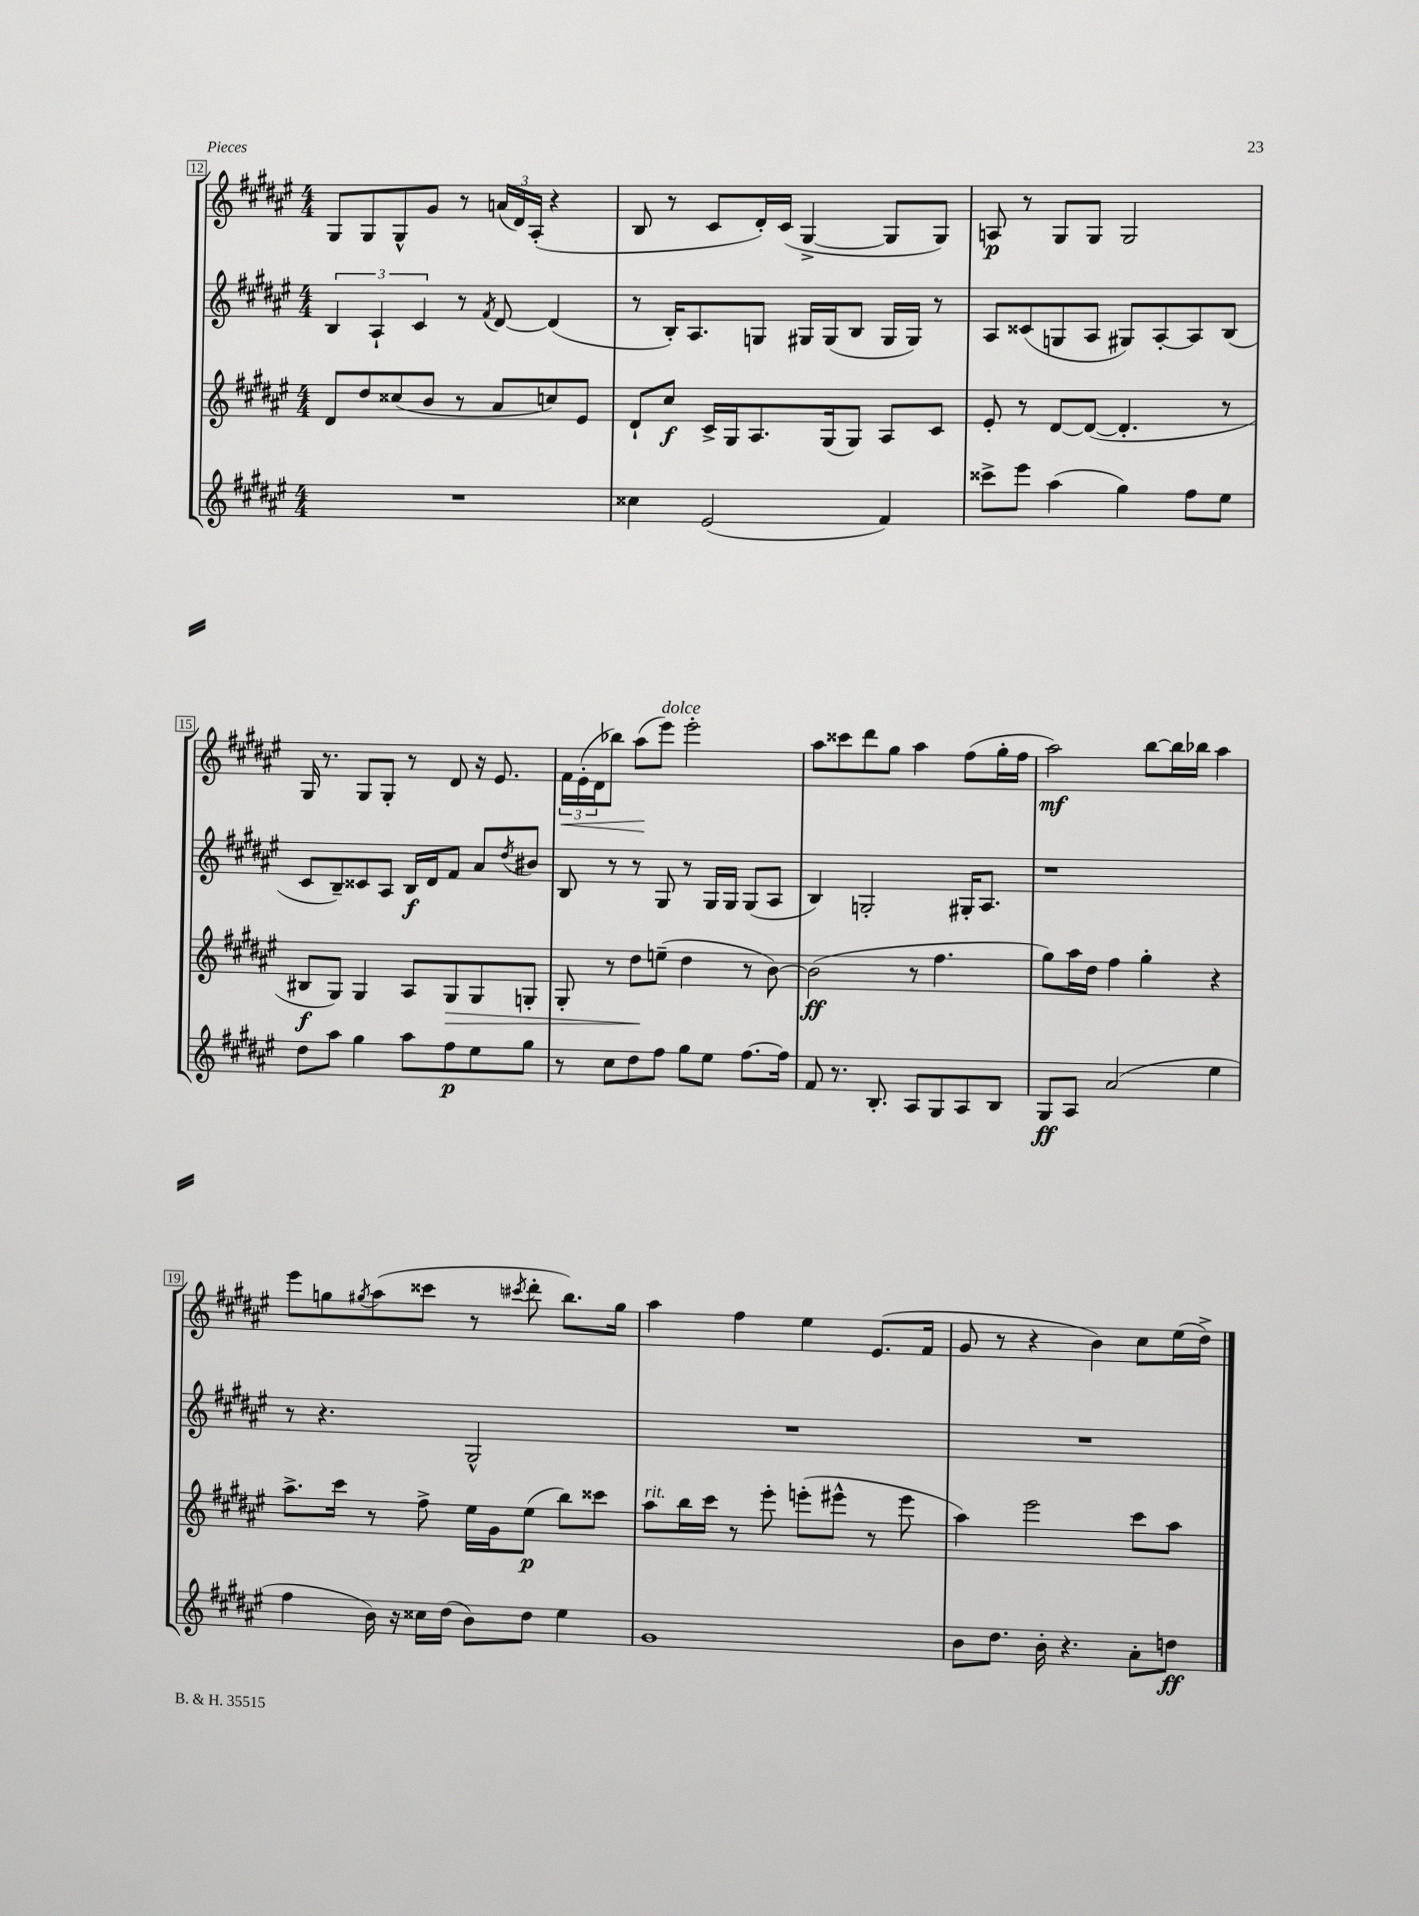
<<
\new StaffGroup <<
\new Staff = "s0" {
    \clef treble \key fis \major \numericTimeSignature \time 4/4
    gis8 gis8 gis8-^ gis'8 r8 \tuplet 3/2 { a'16( dis'16) ais16-.( } r4 |
    b8 r8 cis'8 dis'16-.) cis'16( gis4~-> gis8 gis8) |
    a8\p r8 gis8 gis8 gis2 |
    gis16 r8. gis8 gis8-. r8 dis'8 r16 eis'8. |
    \tuplet 3/2 { fis'16\< eis'16-.( dis'16 } bes''8) ais''8\!( eis'''8^\markup { \italic "dolce" }) eis'''2-. |
    ais''8 cisis'''8 dis'''8 gis''8 ais''4 fis''8( gis''16-. fis''16 |
    ais''2\mf) b''8~ b''16 bes''16 ais''4 |
    eis'''8 g''8 \acciaccatura { gis''8 } ais''8( cisis'''8 r8 \acciaccatura { cis'''8 } dis'''8-. b''8.) gis''16 |
    ais''4 fis''4 eis''4 eis'8.( fis'16 |
    gis'8 r8 r4 b'4) cis''8 eis''16( dis''16->) \bar "|." |
}
\new Staff = "s1" {
    \clef treble \key fis \major \numericTimeSignature \time 4/4
    \tuplet 3/2 { b4 ais4-! cis'4 } r8 \acciaccatura { fis'8 } dis'8~ dis'4( |
    r8 b16-.) ais8. g8 gis16 gis16( b8 gis16 gis16) r8 |
    ais8 cisis'8( g8 ais8 gis8) ais8~-. ais8 b8( |
    cis'8 b8--) cisis'8 ais8 b16\f dis'16 fis'8 ais'8 \acciaccatura { dis''8 } bis'8 |
    b8 r8 r8 gis8 r8 gis16 gis16 gis8( ais8 |
    b4) g2-. gis16-. ais8. |
    r1 |
    r8 r4. gis2-^ |
    R1 |
    R1 \bar "|." |
}
\new Staff = "s2" {
    \clef treble \key fis \major \numericTimeSignature \time 4/4
    dis'8 dis''8 cisis''8( b'8 r8 ais'8 c''8) eis'8 |
    dis'8-! cis''8\f cis'16-> gis16 ais8. gis16( gis8) ais8 cis'8 |
    eis'8-. r8 dis'8~ dis'8~( dis'4.-. r8 |
    bis8\f gis8) gis4 ais8 gis8\> gis8 g8-. |
    gis8-. r8 dis''8\! e''8--( dis''4 r8 b'8~) |
    b'2\ff( r8 fis''4. |
    gis''8) ais''16 dis''16 fis''4 gis''4-. r4 |
    ais''8.-> cis'''16 r8 fis''8-> eis''16 gis'16 eis''8\p( b''8) cisis'''8 |
    ais''8^\markup { \italic "rit." } b''16 cis'''16 r8 eis'''8-. e'''8-.( eis'''8-^ r8 eis'''8 |
    ais''4) eis'''2 cis'''8 ais''8 \bar "|." |
}
\new Staff = "s3" {
    \clef treble \key fis \major \numericTimeSignature \time 4/4
    R1 |
    cisis''4 eis'2( fis'4) |
    cisis'''8-> eis'''8 ais''4( gis''4) fis''8 eis''8 |
    dis''8 ais''8 gis''4 ais''8 fis''8\p eis''8 gis''8 |
    r8 cis''8 dis''8 fis''8 gis''8 eis''8 fis''8.~ fis''16 |
    fis'8 r8. b8.-. ais8 gis8 ais8 b8 |
    gis8\ff ais8 ais'2( eis''4 |
    fis''4 b'16) r16 cisis''16 dis''16( b'8) dis''8 eis''4 |
    gis'1 |
    b'8 dis''8. b'16-. r4. ais'8-. d''8\ff \bar "|." |
}
>>
>>
\layout { \context { \Score currentBarNumber = #12 \override BarNumber.stencil = #(make-stencil-boxer 0.1 0.3 ly:text-interface::print) } }
